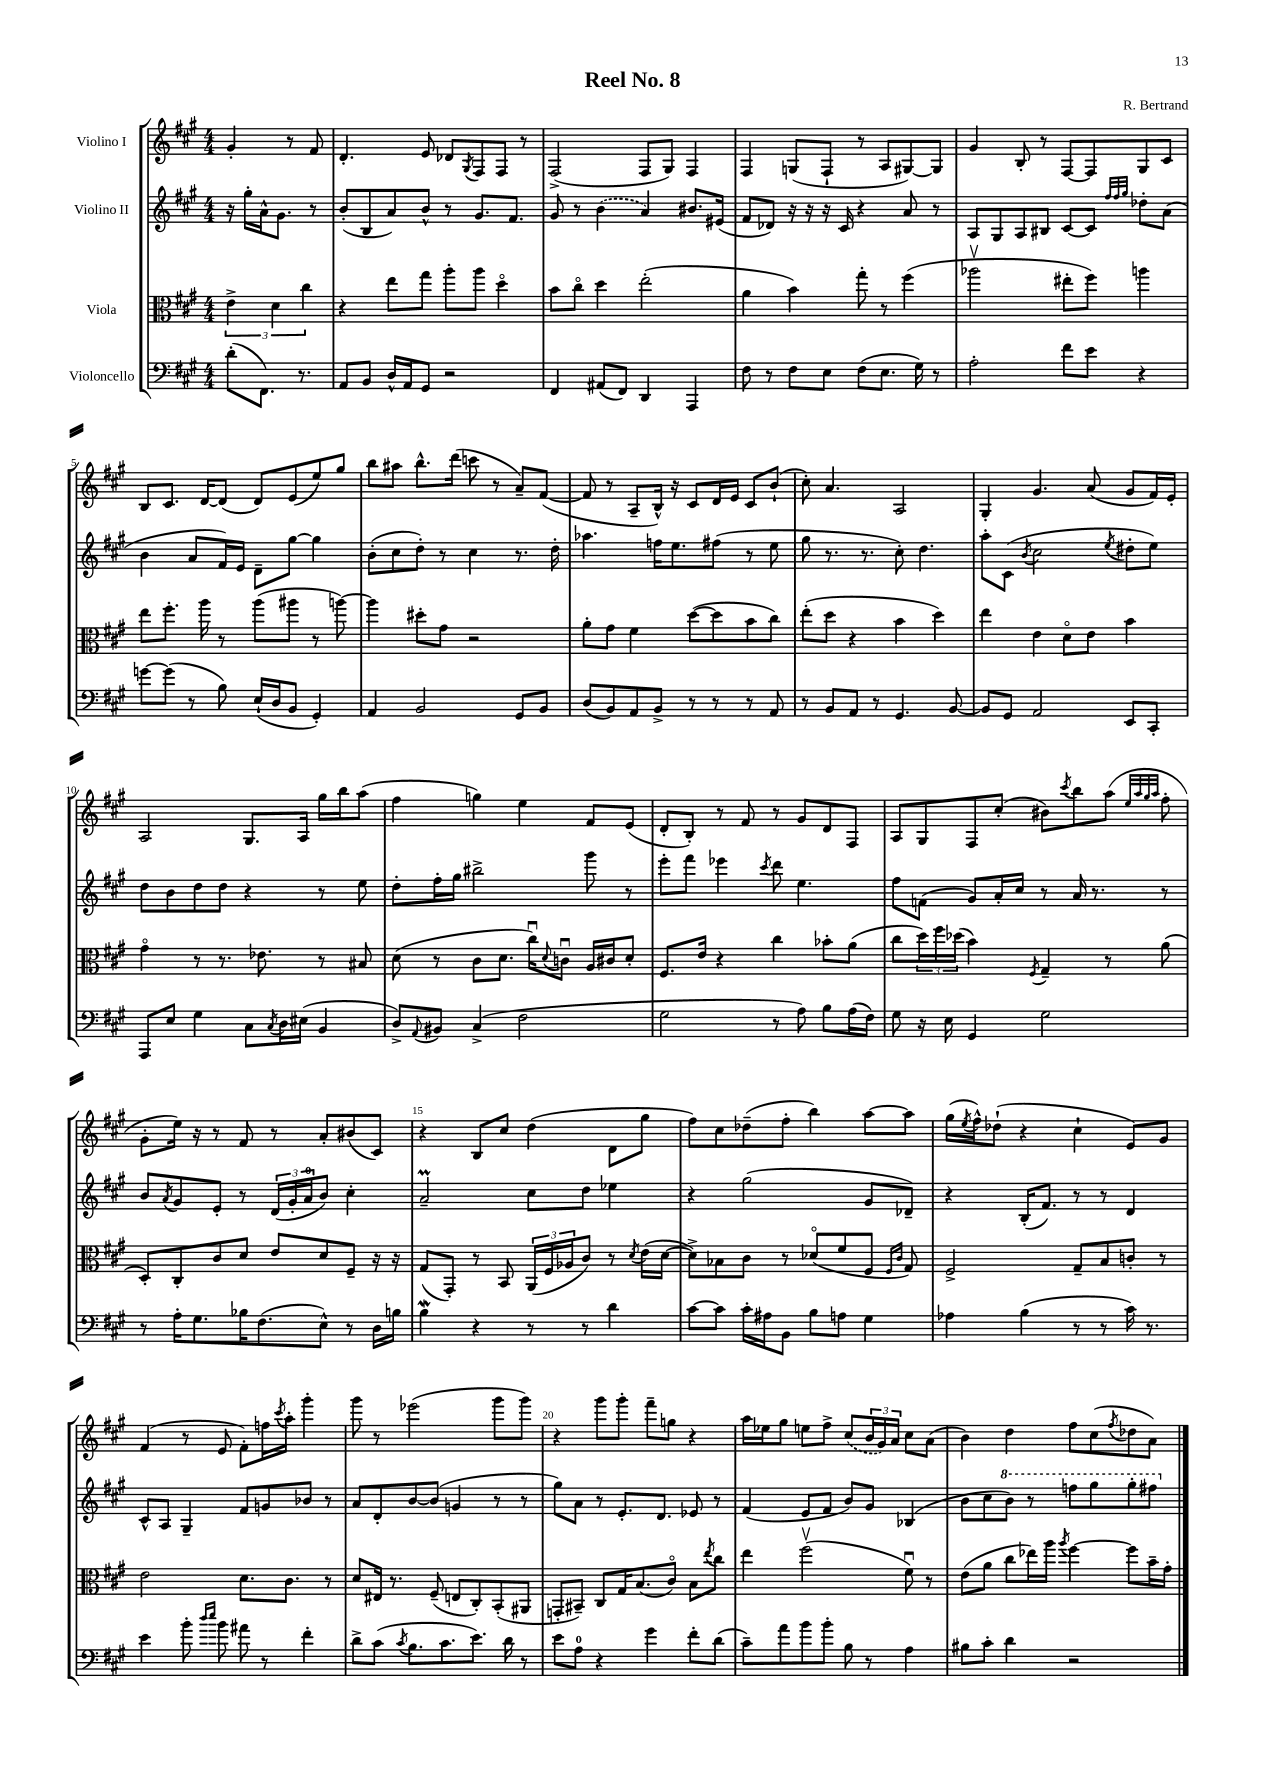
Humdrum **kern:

**kern	**kern	**kern	**kern
*part4	*part3	*part2	*part1
*staff4	*staff3	*staff2	*staff1
*I"Violoncello	*I"Viola	*I"Violino II	*I"Violino I
*clefF4	*clefC3	*clefG2	*clefG2
*k[f#c#g#]	*k[f#c#g#]	*k[f#c#g#]	*k[f#c#g#]
*M4/4	*M4/4	*M4/4	*M4/4
=	=	=	=
(8d'\L	6e^\	16r	4g#'/
.	.	16gg#'\LL	.
8.FF#\J)	.	16a^^\J	.
.	6d\	.	.
.	.	8.g#\J	.
.	.	.	8r
8.r	.	.	.
.	6cc#\	.	.
.	.	8r	8f#/
=1	=1	=1	=1
8AA/L	4r	(8b'/L	4.d'/
8BB/J	.	8B/	.
16D^^/LL	8ee\L	8a/)	.
16AA/J	.	.	.
8GG#/J	8gg#\J	8b^^/J	8e/
2r	8aa'\L	8r	8d-X/L
.	.	.	8qG#/
.	8aa\J	8.g#/L	8F#/
.	4dd\	.	8F#/J
.	.	8.f#/J	.
.	.	.	8r
=2	=2	=2	=2
4FF#/	8b\L	8g#/	(2F#^/
.	8cc#\J	8r	.
(8AA#X/L	4dd\	(4b\	.
8FF#/J)	.	.	.
4DD/	(2ee'\	4a/)	8F#/L
.	.	.	8G#/J)
4AAA/	.	8.b#X/L	4F#/
.	.	(16e#X/Jk	.
=3	=3	=3	=3
8F#\	4a\	8f#/L	4F#/
8r	.	8d-X/J)	.
8F#\L	4b\)	16r	(8Gn/L
.	.	16r	.
8E\J	.	16r	8F#`/J
.	.	16c#/	.
(8F#\L	8gg#'\	4r	8r
8.E\J	8r	.	8A/L
.	(4ff#\	8a/	[8G#X/)
16G#\)	.	.	.
8r	.	8r	8G#/J]
=4	=4	=4	=4
2A'\	2aa-Xv\	8A/L	4g#/
.	.	8G#/	.
.	.	8A/	8B'/
.	.	8B#X/J	8r
8f#\L	8ee#X'\L	[8c#/L	[8F#/L
8e\J	8ff#\J)	8c#/J]	8F#/]
.	.	32qqff#/LLL	.
.	.	32qqff#/	.
.	.	32qqgg#/JJJ	.
4r	4aan\	8dd-X'\L	8G#/
.	.	(8a\J	8c#/J
!!LO:LB:g=z
=5	=5	=5	=5
[8gn\L	8ee\L	4b\	8B/L
(8g\J]	8.ff#'\J	.	8.c#/J
8r	.	8a/L	.
.	16aa\	.	[16d/KL
8B\)	8r	16f#/L)	(8d/J]
.	.	16e/JJ	.
(16E`/LL	(8aa\L	8d~\L	8d/L)
16D/J	.	.	.
8BB/J	8aa#X\J	[8gg#\J	(8e/
4GG#'/)	8r	4gg#\]	8ee/)
.	[8aan\)	.	8gg#/J
=6	=6	=6	=6
4AA/	4aa\]	(8b'\L	8bb\L
.	.	8cc#\	8aa#X\J
2BB/	8dd#X'\L	8dd'\J)	8.bb^^\L
.	8g#\J	8r	.
.	.	.	(16ddd\Jk
.	2r	4cc#\	8cccn\
.	.	.	8r
8GG#/L	.	8.r	8a~/L)
8BB/J	.	.	([8f#/J
.	.	16dd'\	.
=7	=7	=7	=7
(8D/L	8a'\L	4.aa-X\	8f#/]
8BB/)	8g#\J	.	8r
8AA/	4f#\	.	8A~/L
8BB^/J	.	16ffn\KL	16B^^/Jk)
.	.	8.ee\	16r
8r	([8dd\L	.	8c#/L
8r	8dd\]	(8ff#X\J	16d/L
.	.	.	16e/JJ
8r	8b\	8r	8c#/L
8AA/	8cc#\J)	8ee\	(8b`/J
=8	=8	=8	=8
8r	(8ee'\L	8gg#\	8cc#'\)
8BB/L	8dd\J	8.r	4.a/
8AA/J	4r	.	.
.	.	8.r	.
8r	.	.	.
4.GG#/	4b\	8cc#'\)	2A/
.	.	4.dd\	.
.	4dd\)	.	.
[8BB/	.	.	.
=9	=9	=9	=9
8BB/L]	4ee\	8aa'\L	4G#'/
8GG#/J	.	(8c#\J	.
.	.	8qb/	.
2AA/	4e\	2cc#\	4.g#/
.	8d\L	.	.
.	8e\J	.	(8a/
.	.	8qee/	.
8EE/L	4b\	8dd#X'\L	8g#/L
8CC#'/J	.	8ee\J)	16f#/L)
.	.	.	16e'/JJ
!!LO:LB:g=z
=10	=10	=10	=10
8AAA/L	4g#\	8dd\L	2A/
8E/J	.	8b\	.
4G#\	8r	8dd\	.
.	8.r	8dd\J	.
8C#\L	.	4r	8.G#/L
.	8.e-X\	.	.
8qC#/	.	.	.
16D\L	.	.	.
(16E#X\JJ	.	.	16A/Jk
4BB/	8r	8r	16gg#\LL
.	.	.	16bb\J
.	8B#X/	8ee\	(8aa\J
=11	=11	=11	=11
8D^/L)	(8d\	8dd'\L	4ff#\
8qqAA/	.	.	.
8BB#X/J	8r	16ff#'\L	.
.	.	16gg#\JJ	.
(4C#^/	8c#\L	2bb#X^\	4ggn\)
.	8.d\J	.	.
2F#\	.	.	4ee\
.	16cc#u\KL)	.	.
.	8qqd/	.	.
.	8cnu\J	.	.
.	16A/LL	8ggg#\	8f#/L
.	16c#X/J	.	.
.	8d'/J	8r	(8e/J
=12	=12	=12	=12
2G#\	8.F#/L	8eee'\L	8d'/L
.	.	8fff#\J	8B'/J)
.	16e/Jk	.	.
.	4r	4eee-X\	8r
.	.	.	8f#/
.	.	8qccc#/	.
8r	4cc#\	8ddd\	8r
8A\)	.	4.ee\	8g#/L
8B\L	8b-X'\L	.	8d/
(16A\L	(8a\J	.	8F#/J
16F#\JJ)	.	.	.
=13	=13	=13	=13
8G#\	8cc#\L	8ff#\L	8A/L
16r	24dd\L)	(8fn\J	8G#/
.	24ff#\	.	.
16E\	.	.	.
.	(24dd-X\JJ	.	.
4GG#/	4b\)	8g#/L)	8F#/
.	.	16a'/L	(8cc#'/J
.	.	16cc#/JJ	.
.	8qF#/	.	.
2G#\	4G#~/	8r	8b#X\L)
.	.	.	8qccc#/
.	.	16a/	8bb\
.	.	8.r	.
.	8r	.	(8aa\J
.	.	.	32qqee/LLL
.	.	.	32qqaa/
.	.	.	32qqgg#/
.	.	.	32qqaa/JJJ
.	(8a\	8r	8ff#'\
!!LO:LB:g=z
=14	=14	=14	=14
8r	8D'/L)	8b/L	8g#'\L
.	.	8qa/	.
16A'\KL	8C#'/	8g#/	16ee\Jk)
8.G#\	.	.	16r
.	8c#/	8e'/J	8r
16B-X\K	8d/J	8r	8f#/
(8.F#\	.	.	.
.	8e/L	(24d/LL	8r
.	.	24g#'/	.
.	.	24a/J	.
8E^^\J)	8d/	8b/J)	8a'/L
8r	8F#~/J	4cc#'\	(8b#X/
16D\LL	16r	.	8c#/J)
16Bn\JJ	16r	.	.
=15	=15	=15	=15
4BW\	(8G#/L	2aM~/	4r
.	8GG#'/J)	.	.
4r	8r	.	8B/L
.	8BB/	.	8cc#/J
8r	(24AA/LL	8cc#\L	(4dd\
.	24F#/	.	.
.	24A-X/J	.	.
8r	8c#/J)	8dd\J	.
4d\	8r	4ee-X\	8d\L
.	8qd/	.	.
.	(16e\LL	.	8gg#\J
.	[16d\JJ	.	.
=16	=16	=16	=16
[8c#\L	8d^\L])	4r	8ff#\L)
8c#\J]	8B-X\	.	8cc#\
16c#'\LL	8c#\J	(2gg#\	(8dd-X~\
16A#X\J	.	.	.
8BB\J	8r	.	8ff#'\J
8B\L	(8d-X/L	.	4bb\)
8An\J	8f#/	.	.
4G#\	8F#/J	8g#/L	[8aa\L
.	16qqF#/LL	.	.
.	16qqc#/JJ	.	.
.	8G#/)	8d-X~/J)	8aa\J]
=17	=17	=17	=17
4A-X\	2F#^/	4r	(16gg#\LL
.	.	.	8qee/
.	.	.	16ff#^^\J)
.	.	.	(8dd-X`\J
(4B\	.	(16B'/KL	4r
.	.	8.f#/J)	.
8r	8G#~/L	8r	4cc#`\
8r	8B/	8r	.
16c#\)	8cn'/J	4d/	8e/L)
8.r	.	.	.
.	8r	.	8g#/J
!!LO:LB:g=z
=18	=18	=18	=18
4e\	2e\	8c#^^/L	(4f#/
.	.	8A/J	.
8b'\	.	4G#~/	8r
16qqdd/LL	.	.	.
16qqee/JJ	.	.	.
8b\	.	.	8e/
8a#X\	8.d\L	8f#/L	8f#'\L)
8r	.	8gn/	16ffn\L
.	.	.	8qccc#/
.	8.c#\J	.	16aa'\JJ
4f#'\	.	8b-X/J	4ggg#'\
.	8r	8r	.
=19	=19	=19	=19
8d^\L	8d/L	8a/L	8ggg#\
(8c#\J	16E#X/Jk	8d'/	8r
.	8.r	.	.
8qc#/	.	.	.
8.B\L	.	[8b/	(2eee-X\
.	(8F#~/	(8b/J]	.
8.c#\	.	.	.
.	8En/L	4gn/	.
8.e\J)	8C#'/)	.	.
.	(8BB'/	8r	8ggg#\L
16d\	.	.	.
8r	8AA#X/J	8r	8ggg#\J)
=20	=20	=20	=20
8e\L	8GGn'/L	8gg#\L)	4r
8A\J	8BB#X~/J)	8a\J	.
4r	8C#/L	8r	8ggg#\L
.	16G#/K	8.e'/L	8ggg#'\J
.	(8.B/	.	.
4g#\	.	.	8fff#~\L
.	.	8.d/J	.
.	8c#/J)	.	8ggn\J
8f#'\L	8B\L	8e-X/	4r
.	8qee/	.	.
(8d\J	8cc#\J	8r	.
=21	=21	=21	=21
8c#~\L)	4ee\	(4f#/	16aa\LL
.	.	.	16ee-X\J
8a\	.	.	8gg#\J
8b\	(2ff#v\	8e/L	8een\L
8b'\J	.	8f#/J	8ff#^\J
8B\	.	8b/L)	(8cc#/L
8r	.	8g#/J	24b/L
.	.	.	24g#/)
.	.	.	24a/JJ
4A\	8f#u\)	(4B-X/	8cc#\L
.	8r	.	(8a\J
=22	=22	=22	=22
8B#X\L	(8e\L	8b\L	4b\)
8c#'\J	8a\J	8cc#\	.
*	*	*8va	*
4d\	8cc#\L	8bb\J)	4dd\
.	16ee-X\L)	8r	.
.	16aa\JJ	.	.
.	8qaa/	.	.
2r	[4ff#\	8fffn\L	8ff#\L
.	.	8ggg#\	(8cc#\
.	.	.	8qff#/
.	8ff#\L]	8ggg#'\	8dd-X\
.	16b~\L	8fff#X\J	8a\J)
.	16g#'\JJ	.	.
*	*	*X8va	*
==	==	==	==
*-	*-	*-	*-
